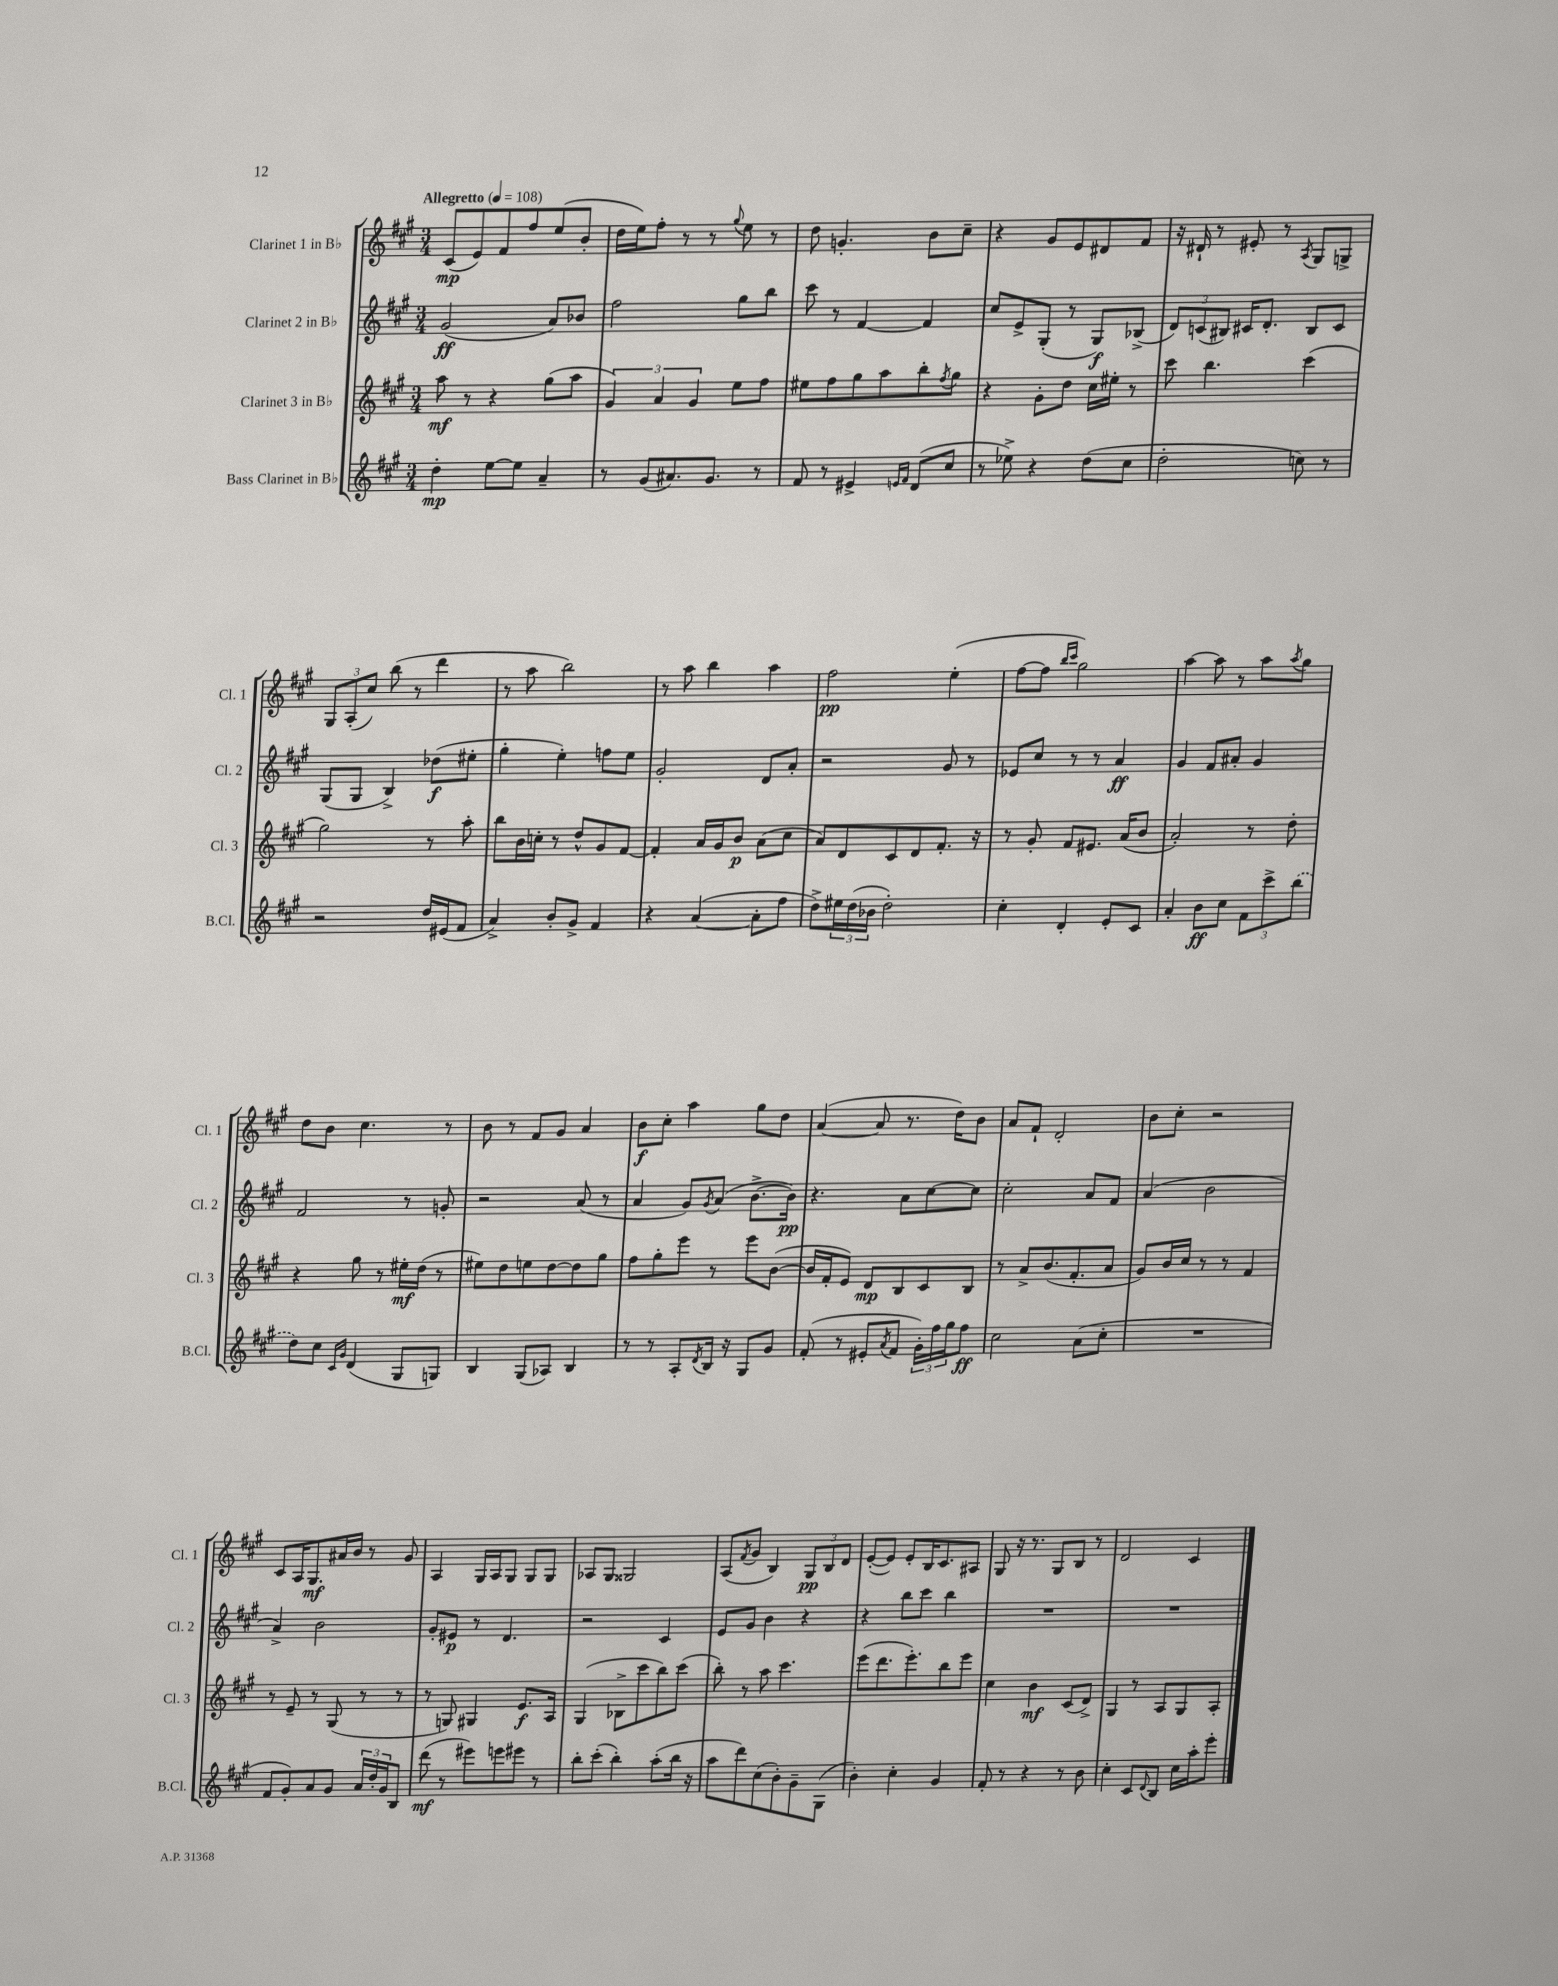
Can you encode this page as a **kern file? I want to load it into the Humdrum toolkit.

**kern	**kern	**kern	**kern
*staff4	*staff3	*staff2	*staff1
*clefG2	*clefG2	*clefG2	*clefG2
*k[f#c#g#]	*k[f#c#g#]	*k[f#c#g#]	*k[f#c#g#]
*M3/4	*M3/4	*M3/4	*M3/4
*MM108	*MM108	*MM108	*MM108
4dd'\	8aa\	(2g#/	(8c#/L
.	8r	.	8e/)
[8ee\L	4r	.	8f#/
8ee\]J	.	.	8ff#/
4a~/	(8gg#\L	8a/L)	(8ee/
.	8aa\J	8b-/J	8b'/J
=	=	=	=
8r	6g#/)	2ff#\	16dd\LL
.	.	.	16ee\J)
(8g#/L	.	.	8ff#'\J
.	6a/	.	.
8.a#/)	.	.	8r
.	6g#/	.	.
.	.	.	8r
8.g#/J	.	.	.
.	.	.	8qqgg#/
.	8ee\L	8gg#\L	8ee\
8r	8ff#\J	8bb\J	8r
=	=	=	=
8f#/	8ee#\L	8ccc#\	8dd\
8r	8ff#\	8r	4.g'/
4e#^/	8gg#\	[4f#/	.
.	8aa\	.	.
16qqe/LL	.	.	.
16qqf#/JJ	.	.	.
(8d/L	8bb'\	4f#/]	8b\L
.	8qff#/	.	.
8cc#/J	8gg#\J	.	8cc#~\J
=	=	=	=
8r	4r	8cc#/L	4r
8ee-^\)	.	8e^/	.
4r	8g#'\L	(8G#'/J	8g#/L
.	8dd\J	8r	8e/
(8dd\L	16cc#\LL	8G#/L)	8d#/
.	16ee#'\JJ	.	.
8cc#\J	8r	(8B-^/J	8f#/J
=	=	=	=
2dd'\	8ccc#\	12d/L)	16r
.	.	.	16d#`/
.	.	(12c/	.
.	4.bb\	.	8r
.	.	12B#/J)	.
.	.	16c#/LK	8e#'/
.	.	8.d'/J	.
.	.	.	8r
.	.	.	8qA/
8cc\)	(4ccc#\	8B#/L	8G#/L
8r	.	8c#/J	8G^/J
=	=	=	=
2r	2gg#\)	(8G#/L	12G#/L
.	.	.	(12A'/
.	.	8G#/J	.
.	.	.	12cc#/J)
.	.	4B^/)	(8bb\
.	.	.	8r
16dd/LL	8r	(8dd-\L	4ddd\
(16e#/J	.	.	.
8f#/J	8aa'\	8ee#'\J	.
=	=	=	=
4a^/)	8bb\L	4gg#'\	8r
.	16b\L	.	8aa\
.	16cc'\JJ	.	.
8b'/L	8r	4ee'\)	2bb\)
8g#^/J	8dd^^/L	.	.
4f#/	8g#/	8ff\L	.
.	[8f#/J	8ee\J	.
=	=	=	=
4r	4f#'/]	2g#'/	8r
.	.	.	8aa\
([4a/	16a/LL	.	4bb\
.	16g#/J	.	.
.	8b/J	.	.
8a'\]L	(8a\L	8d/L	4aa\
8ff#\J	8cc#\J	8a'/J	.
=	=	=	=
8dd^\L)	8a/L)	2r	2ff#\
24ee#\L	8d/	.	.
(24dd\	.	.	.
24b-\JJ	.	.	.
2dd'\)	8c#/	.	.
.	8d/	.	.
.	8.f#'/J	8g#/	(4ee'\
.	.	8r	.
.	16r	.	.
=	=	=	=
4cc#'\	8r	8e-/L	[8ff#\L
.	8g#'/	8cc#/J	8ff#\]J
.	.	.	16qqbb/LL
.	.	.	16qqccc#/JJ
4d'/	8f#/L	8r	2gg#\)
.	8.e#/J	8r	.
8e'/L	.	4a/	.
.	(16a/LK	.	.
8c#/J	8b/J	.	.
=	=	=	=
4a'/	2a'/)	4g#/	[4aa\
8b\L	.	8f#/L	8aa\]
8cc#\J	.	8a#'/J	8r
12f#\L	8r	4g#/	8aa\L
12ccc#^\	.	.	.
.	.	.	8qaa/
.	8dd'\	.	8gg#\J
(12bb\J	.	.	.
=	=	=	=
8dd\L)	4r	2f#/	8dd\L
8cc#\J	.	.	8b\J
16qqc#/LL	.	.	.
16qqg#/JJ	.	.	.
(4d/	8gg#\	.	4.cc#\
.	8r	.	.
8G#/L	16ee#'\LL	8r	.
.	(16dd\JJ	.	.
8G/J)	8r	8g'/	8r
=	=	=	=
4B/	8ee#\L)	2r	8b\
.	8dd\	.	8r
(8G#/L	8ee\	.	8f#/L
8A-/J)	[8dd\	.	8g#/J
4B/	8dd\]	(8a/	4a/
.	8gg#\J	8r	.
=	=	=	=
8r	8ff#\L	4a/	8b\L
8r	8gg#'\	.	8cc#'\J
8A'/L	8eee\J	8g#/L)	4aa\
8qd/	.	8qg#/	.
16B/Jk	8r	(8a/J	.
16r	.	.	.
8G#/L	8eee\L	[8.b^\L	8gg#\L
8g#/J	([8b\J	.	8dd\J
.	.	16b\]Jk)	.
=	=	=	=
(8f#'/	16b/]LL	4.r	([4a/
.	16f#'/J	.	.
8r	8e/J)	.	.
8e#'/L	8d/L	.	8a/]
8qa/	.	.	.
8f#/J	8B/	8a\L	8.r
24g#'\LL)	8c#/	[8cc#\	.
24ff#\	.	.	.
.	.	.	16dd\LK)
24gg#\J	.	.	.
8ff#\J	8B/J	8cc#\]J	8b\J
=	=	=	=
2cc#\	8r	2cc#'\	8a/L
.	8a^/L	.	8f#`/J
.	(8.b/	.	2d'/
.	8.f#'/	.	.
(8a\L	.	8a/L	.
8cc#'\J	8a/J	8f#/J	.
=	=	=	=
2.r	8g#/L)	(4a/	8b\L
.	16b/L	.	8cc#'\J
.	16cc#/JJ	.	.
.	8r	2b\	2r
.	8r	.	.
.	4f#/	.	.
=	=	=	=
8f#/L	8r	4a^/)	8c#/L
8g#'/)	8e~/	.	16A/K
.	.	.	8.G#/
8a/	8r	2b\	.
8g#/J	(8G#/	.	16a#/L
.	.	.	16b/JJ
24a/LL	8r	.	8r
24dd'/	.	.	.
24g#/J	.	.	.
8B/J	8r	.	8g#/
=	=	=	=
(8ddd\	8r	8g#'/L	4A/
8r	8G/)	8e#/J	.
8eee#\L)	4G#/	8r	16G#/LL
.	.	.	16A/J
8eee\	.	4.d/	8G#/J
8eee#\J	8.e/L	.	8G#/L
8r	.	.	8G#/J
.	16A/Jk	.	.
=	=	=	=
8bb'\L	(4G#/	2r	8A-/L
(8ccc#'\J	.	.	8G#/J
4bb'\)	8B-^\L	.	2G##/
.	8ccc#\	.	.
(8aa'\L	8bb\)	4c#/	.
16bb\Jk	(8ccc#\J	.	.
16r	.	.	.
=	=	=	=
8aa\L	8bb'\)	8e/L	(8A/L
.	.	.	8qf#/
8ddd\)	8r	8g#/J	8g#/J
(8cc#\	8aa\	4b\	4B/)
8b'\)	4.ccc#\	.	.
8g#~\	.	4r	12G#/L
.	.	.	12B/
(8G#\J	.	.	.
.	.	.	12d/J
=	=	=	=
4b'\)	(8eee\L	4r	([8e'/L
.	8.ddd\	.	8e/]J)
4cc#'\	.	8bb\L	8e'/L
.	8.eee'\)	.	.
.	.	8ccc#\J	16B/K
.	.	.	8.c#/
4g#/	8bb\	4bb\	.
.	8eee\J	.	8A#/J
=	=	=	=
8f#'/	4cc#\	2.r	8G#/
8r	.	.	16r
.	.	.	8.r
4r	4b\	.	.
.	.	.	8G#/L
8r	(8c#/L	.	8B/J
8b\	8d^/J)	.	8r
=	=	=	=
4cc#'\	4G#/	2.r	2d/
8c#/L	8r	.	.
8qqd/	.	.	.
8B/J	8A/L	.	.
16cc#\LL	8G#/	.	4c#/
16aa'\J	.	.	.
8eee'\J	8A'/J	.	.
==	==	==	==
*-	*-	*-	*-
